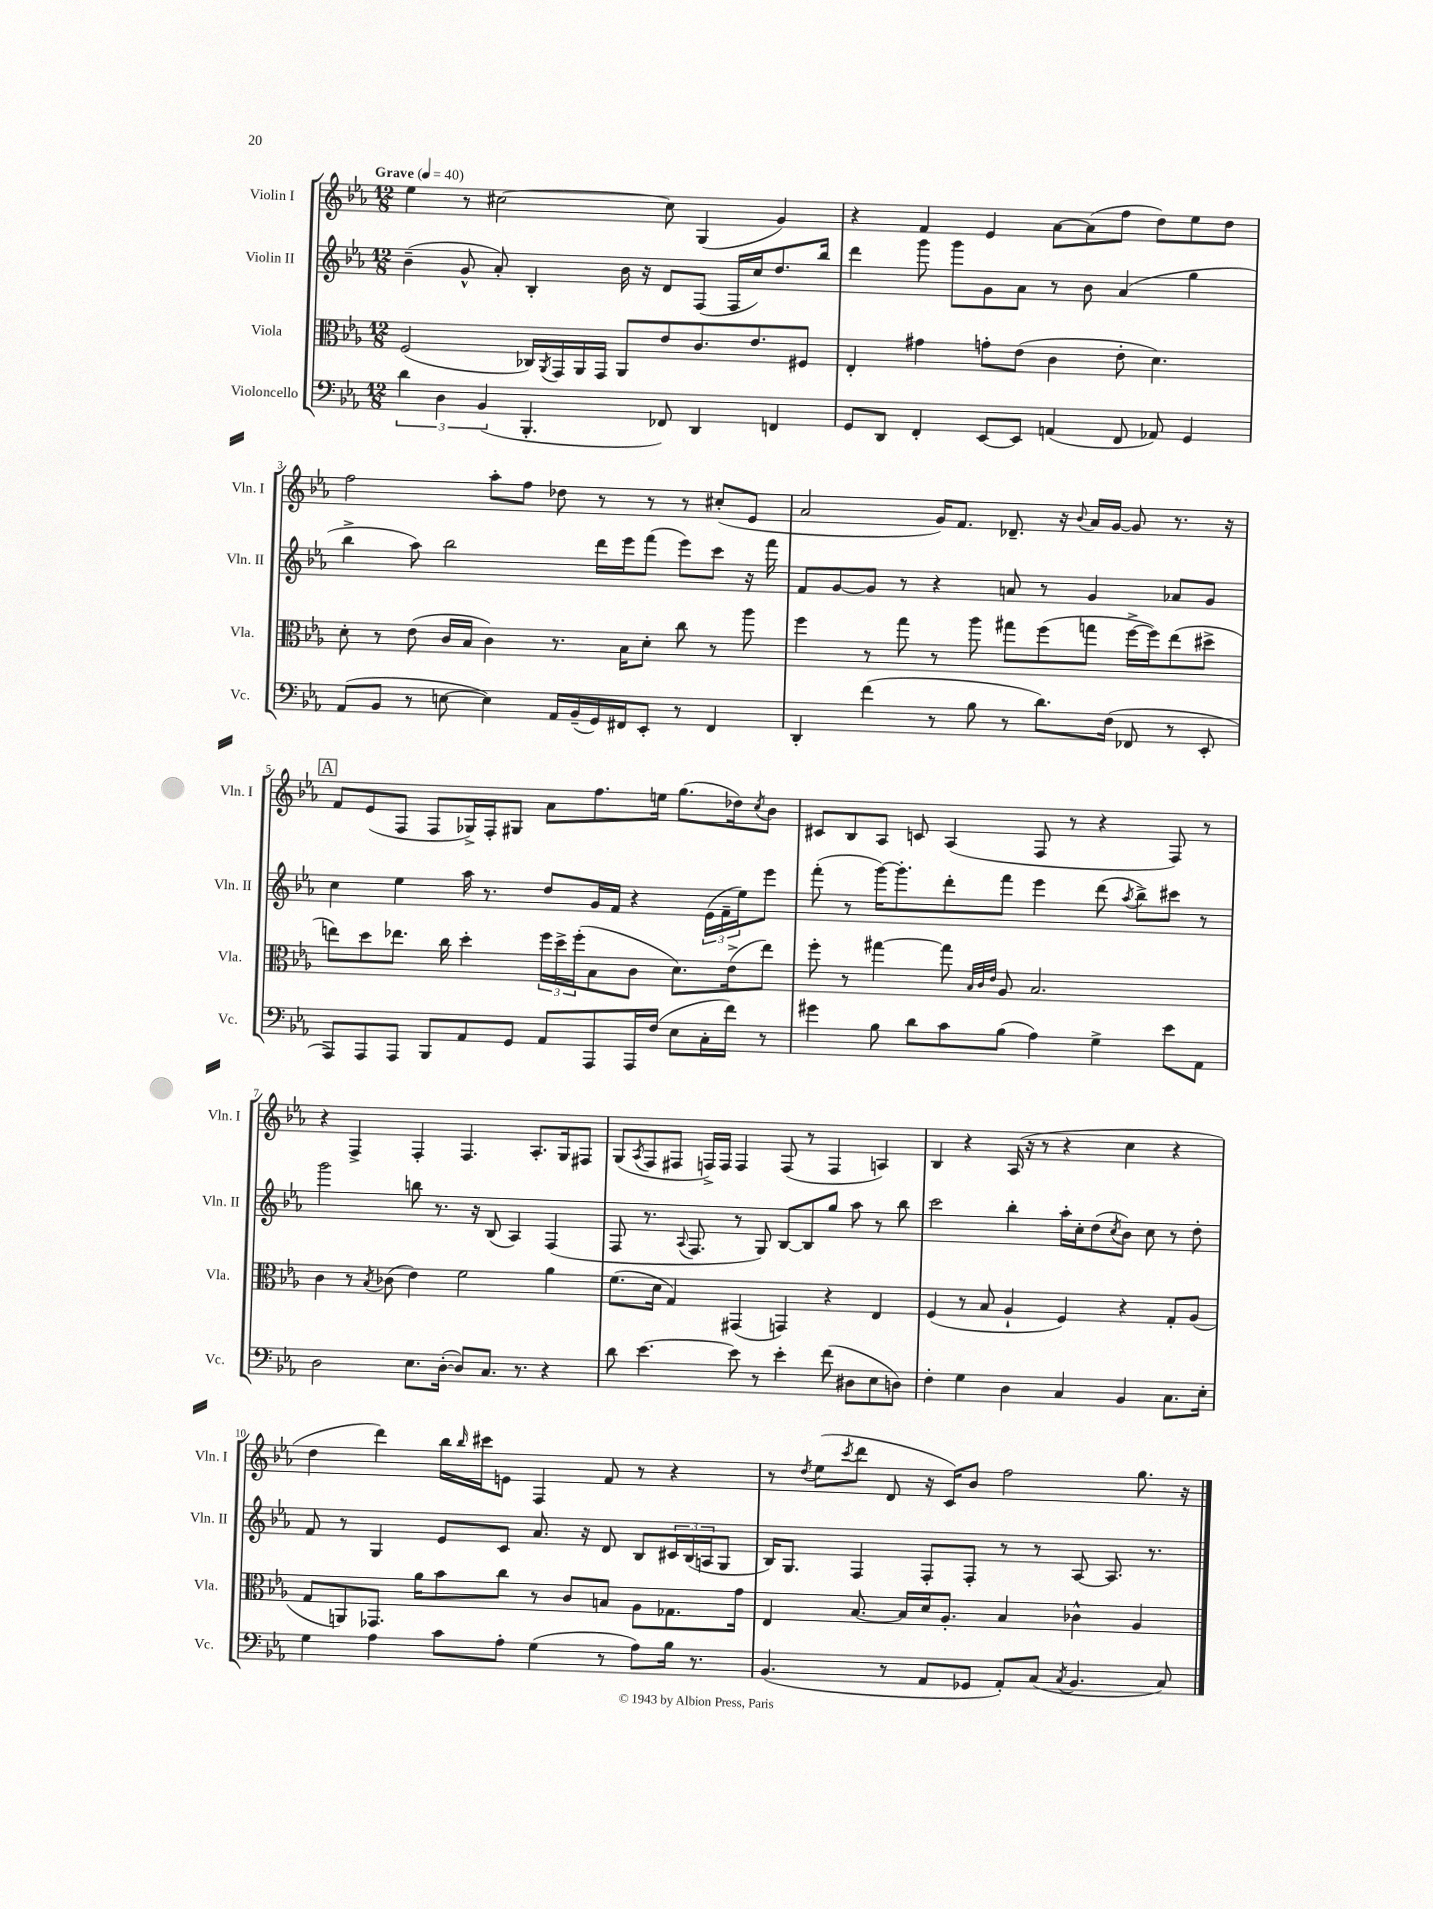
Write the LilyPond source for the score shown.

<<
\new StaffGroup <<
\new Staff = "s0" \with { instrumentName = "Violin I" shortInstrumentName = "Vln. I" } {
    \clef treble \key ees \major \numericTimeSignature \time 12/8 \tempo "Grave" 4 = 40
    ees''4 r8 cis''2~ cis''8 g4( g'4) |
    r4 f'4 ees'4 aes'8~ aes'8( f''8 d''8) ees''8 d''8 |
    f''2 aes''8-. f''8 des''8 r8 r8 r8 cis''8-.( ees'8 |
    aes'2 g'16) f'8. des'8.-- r16 \appoggiatura { bes'8 } aes'16 g'16~ g'8 r8. r16 |
    \mark \markup { \box "A" } f'8 ees'8( f8 f8 ges16->) f16-. gis8 aes'8 f''8. e''16 g''8.( des''16) \acciaccatura { c''8 } bes'8 |
    cis'8 bes8 aes8 c'8 aes4( f8 r8 r4 f8) r8 |
    r4 f4-> f4-. f4. aes8.-. g16 fis8 |
    g8( \acciaccatura { aes8 } f8 fis8 f16->) f16 f4 f8( r8 f4 a4) |
    bes4 r4 aes16( r16 r8 r4 c''4 r4 |
    d''4 d'''4) bes''16 \grace { bes''16 } cis'''16 e'8 f4 f'8 r8 r4 |
    r8 \acciaccatura { d''8 } ees''8( \acciaccatura { c'''8 } d'''8 d'8 r16 c'16) bes'8 f''2 g''8. r16 \bar "|." |
}
\new Staff = "s1" \with { instrumentName = "Violin II" shortInstrumentName = "Vln. II" } {
    \clef treble \key ees \major \numericTimeSignature \time 12/8
    bes'4--( g'8-^ aes'8-.) bes4-. bes'16 r16 d'8 f8( f16 c''16) d''8. bes''16 |
    d'''4 g'''8 g'''8 g'8 aes'8 r8 bes'8 aes'4( g''4 |
    bes''4-> aes''8) bes''2 d'''16 ees'''16 f'''8( ees'''8) c'''8 r16 f'''16 |
    f'8 g'8~ g'8 r8 r4 a'8 r8 g'4 aes'8 g'8 |
    \mark \markup { \box "A" } c''4 ees''4 aes''16 r8. d''8 g'16 f'16 r4 \tuplet 3/2 { ees'16( f'16-- ees''16) } ees'''8 |
    f'''8-.( r8 g'''16~) g'''8.-. d'''8-. f'''8 ees'''4 d'''8( \acciaccatura { aes''8 } bes''8->) cis'''8 r8 |
    g'''2 b''8 r8. r16 bes8( aes4) f4( |
    f8 r8. \appoggiatura { aes8 } f8. r8 g8) bes8~ bes8 g''8 aes''8 r8 bes''8 |
    c'''2 bes''4-. aes''16-. c''16-. d''8( \acciaccatura { c''8 } bes'8) c''8 r8 d''8-. |
    f'8 r8 g4 ees'8 c'8 aes'8. r16 d'8 bes8 \tuplet 3/2 { cis'16 bes16( a16 } g8 |
    bes16) g8. f4 f8-. f8-. r8 r8 aes8~ aes8. r8. \bar "|." |
}
\new Staff = "s2" \with { instrumentName = "Viola" shortInstrumentName = "Vla." } {
    \clef alto \key ees \major \numericTimeSignature \time 12/8
    f2( ces16) \acciaccatura { aes,8 } g,16 aes,16 g,16 aes,8 ees'8 c'8. ees'8. fis8 |
    ees4-. gis'4 g'8-. ees'8( c'4 ees'8-. d'4.) |
    d'8-. r8 ees'8( c'16 bes16 c'4) r8. bes16 d'8-. c''8 r8 aes''8 |
    f''4 r8 g''8 r8 aes''8 gis''8 f''8( g''8 f''16~-> f''16) ees''8( dis''8-> |
    \mark \markup { \box "A" } e''8) d''8 ees''8. c''16 d''4-. \tuplet 3/2 { f''16 d''16-> f''16-.( } bes8 c'8 d'8.) ees'16->( ees''8) |
    f''8-. r8 gis''4~ gis''8 \grace { bes32 c'32 ees'32 } aes8 bes2. |
    c'4 r8 \acciaccatura { bes8 } ces'8( ees'4) f'2 aes'4 |
    f'8.( d'16 g4) gis,4( g,4) r4 ees4 |
    f4( r8 bes8 aes4-! f4) r4 g8-. aes8( |
    g8 a,8) ges,8. aes'16 bes'8 c''8 r8 c'8 b8 aes8 ges8. g'16 |
    ees4 bes8.~ bes16 d'16 aes8.-. bes4 ces'4-^ aes4 \bar "|." |
}
\new Staff = "s3" \with { instrumentName = "Violoncello" shortInstrumentName = "Vc." } {
    \clef bass \key ees \major \numericTimeSignature \time 12/8
    \tuplet 3/2 { d'4 d4 bes,4( } bes,,4.-. fes,8) d,4 f,4 |
    g,8 d,8 f,4-. ees,8~ ees,8 a,4( f,8 aes,8) g,4 |
    aes,8( bes,8 r8 e8~ e4) aes,16 bes,16--( g,16) fis,16 ees,8-. r8 fis,4 |
    d,4-. f'4( r8 bes8 r8 d'8.) f16( fes,8 r8 ees,8-. |
    \mark \markup { \box "A" } aes,,8) aes,,8 aes,,8 bes,,8 aes,8 g,8 aes,8 aes,,8 aes,,16 f16( ees8 c16-. f'16) r8 |
    gis'4 bes8 d'8 c'8 bes8( aes4) g4-> ees'8 aes,8 |
    d2 ees8. d16~-.( d8) c8. r8. r4 |
    d'8 ees'4.~ ees'8 r8 ees'4-. f'8( dis8 ees8 d8) |
    f4-. g4 d4 c4 bes,4 c8. ees16-. |
    g4 aes4 c'8 aes8-. g4( r8 aes8) bes16 r8. |
    bes,4.( r8 aes,8 ges,8 aes,8-.) c8( \acciaccatura { c8 } bes,4. c8) \bar "|." |
}
>>
>>
